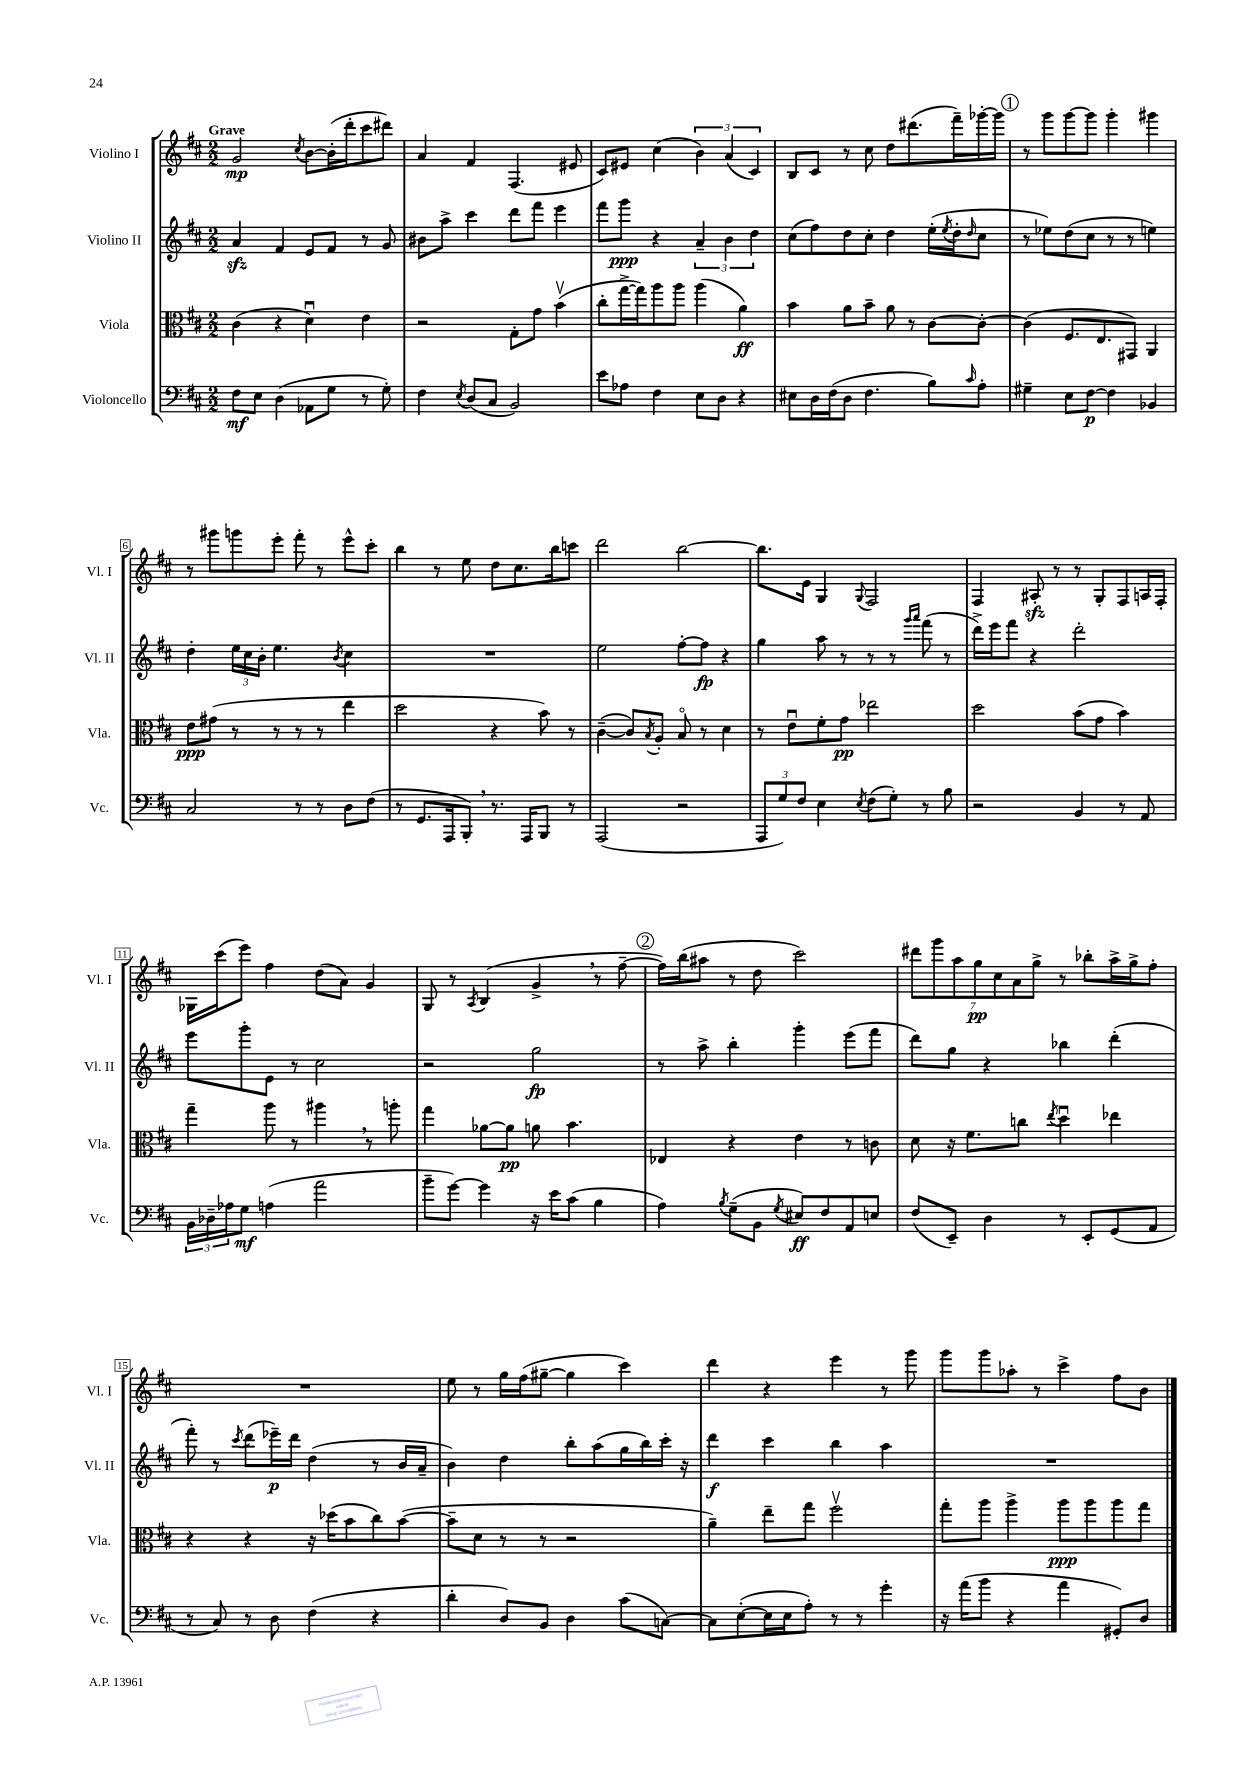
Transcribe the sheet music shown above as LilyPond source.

<<
\new StaffGroup <<
\new Staff = "s0" \with { instrumentName = "Violino I" shortInstrumentName = "Vl. I" } {
    \clef treble \key d \major \numericTimeSignature \time 2/2 \tempo "Grave"
    g'2\mp \acciaccatura { cis''8 } b'8~ b'16-.( d'''16-. cis'''8 dis'''8) |
    a'4 fis'4 fis4.( eis'8 |
    cis'8) eis'8 cis''4( \tuplet 3/2 { b'4) a'4( cis'4) } |
    b8 cis'8 r8 cis''8 d''8 dis'''8.( fis'''16--) ges'''16~-. ges'''16 |
    \mark \markup { \circle "1" } r8 g'''8 g'''8~ g'''8 g'''4-. gis'''4 |
    r8 gis'''8 g'''8 e'''8-. fis'''8-. r8 e'''8-^ cis'''8-. |
    b''4 r8 e''8 d''8 cis''8. b''16 c'''8 |
    d'''2 b''2~ |
    b''8. e'16 g4 \appoggiatura { g8 } fis2 |
    fis4 ais8-.\sfz r8 r8 g8-. fis8 a16 fis16-. |
    ges16 cis'''16( e'''8) fis''4 d''8( a'8) g'4 |
    g8 r8 \acciaccatura { a8 } b4( g'4-> \breathe r8 fis''8~-- |
    \mark \markup { \circle "2" } fis''16) b''16( ais''8 r8 d''8 cis'''2) |
    \tuplet 7/4 { dis'''8 g'''8 a''8 g''8\pp cis''8 a'8 g''8-> } r8 bes''8-. a''16-> g''16-> fis''8-. |
    R1 |
    e''8 r8 g''16 fis''16( gis''8~-- gis''4 cis'''4) |
    d'''4 r4 e'''4 r8 g'''8 |
    g'''8 g'''8 aes''8-. r8 cis'''4-> fis''8 b'8 \bar "|." |
}
\new Staff = "s1" \with { instrumentName = "Violino II" shortInstrumentName = "Vl. II" } {
    \clef treble \key d \major \numericTimeSignature \time 2/2
    a'4\sfz fis'4 e'8 fis'8 r8 g'8 |
    bis'8 a''8-> cis'''4 d'''8 fis'''8 e'''4 |
    fis'''8 g'''8\ppp r4 \tuplet 3/2 { a'4-- b'4 d''4 } |
    cis''8( fis''8) d''8 cis''8-. d''4 e''16-.( \acciaccatura { e''8 } d''16-. \grace { d''16 } cis''8 |
    \mark \markup { \circle "1" } r8 ees''8) d''8( cis''8 r8 r8 e''4) |
    d''4-. \tuplet 3/2 { e''16 cis''16 b'16-. } e''4. \acciaccatura { b'8 } cis''4 |
    R1 |
    e''2 fis''8~-. fis''8\fp r4 |
    g''4 a''8 r8 r8 r8 \grace { g'''16 a'''16 } fis'''8( r8 |
    d'''16->) e'''16 fis'''8 r4 d'''2-. |
    e'''8 g'''8-. e'8 r8 cis''2 |
    r2 g''2\fp |
    \mark \markup { \circle "2" } r8 a''8-> b''4-. g'''4-. e'''8( fis'''8 |
    d'''8) g''8 r4 bes''4 d'''4-.( |
    fis'''8-.) r8 \acciaccatura { cis'''8 } d'''8( ees'''16--\p) d'''16 d''4( r8 b'16 a'16-- |
    b'4) d''4 b''8-. a''8( g''16 b''16) cis'''16-. r16 |
    d'''4\f cis'''4 b''4 a''4 |
    R1 \bar "|." |
}
\new Staff = "s2" \with { instrumentName = "Viola" shortInstrumentName = "Vla." } {
    \clef alto \key d \major \numericTimeSignature \time 2/2
    cis'4( r4 d'4\downbow) e'4 |
    r2 g8-. g'8 b'4\upbow( |
    cis''8-. g''16~-> g''16) a''8 a''8 a''4( a'4\ff) |
    b'4 a'8 b'8-- a'8 r8 cis'8~ cis'8~-. |
    \mark \markup { \circle "1" } cis'4( fis8. e8. gis,8) a,4 |
    e'8\ppp gis'8( r8 r8 r8 r8 e''4 |
    d''2 r4 b'8) r8 |
    cis'4~--( cis'8) \acciaccatura { b8 } a8-. b8\flageolet r8 d'4 |
    r8 e'8\downbow fis'8-. g'8\pp ees''2 |
    d''2 b'8( g'8 b'4) |
    g''4-- a''8 r8 ais''4 \breathe r8 a''8-. |
    g''4 aes'8~ aes'8\pp a'8 b'4. |
    \mark \markup { \circle "2" } ees4 r4 e'4 r8 c'8 |
    d'8 r16 fis'8. c''8 \acciaccatura { e''8 } d''4\downbow ees''4 |
    r4 r4 r16 des''16( b'8 cis''8) b'8~( |
    b'8-- d'8 r8 r8 r2 |
    a'4--) e''8-- g''8 fis''2\upbow |
    g''8-. a''8 a''4-> a''8\ppp a''8 a''8 g''8 \bar "|." |
}
\new Staff = "s3" \with { instrumentName = "Violoncello" shortInstrumentName = "Vc." } {
    \clef bass \key d \major \numericTimeSignature \time 2/2
    fis8\mf e8 d4( aes,8 g8 r8 g8-.) |
    fis4 \acciaccatura { e8 } d8( cis8 b,2) |
    e'8 aes8 fis4 e8 d8 r4 |
    eis8 d16 fis16( d8 fis4. b8) \grace { cis'16 } a8-. |
    \mark \markup { \circle "1" } gis4-- e8 fis8~\p fis4 bes,4 |
    cis2 r8 r8 d8 fis8( |
    r8 g,8. a,,16 b,,8-.) \breathe r8. a,,16 b,,8 r8 |
    a,,2( r2 |
    \tuplet 3/2 { a,,8 g8) fis8 } e4 \acciaccatura { e8 } fis8( g8-.) r8 b8 |
    r2 b,4 r8 a,8 |
    \tuplet 3/2 { b,16 des16-- aes16 } g8\mf a4( a'2 |
    b'8-- g'8~) g'4 r16 e'16 cis'8( b4 |
    \mark \markup { \circle "2" } a4) \acciaccatura { b8 } g8--( b,8 \acciaccatura { g8 } eis8\ff) fis8 a,8 e8 |
    fis8( e,8--) d4 r8 e,8-. g,8( a,8 |
    r8 cis8) r8 d8 fis4( r4 |
    d'4-. d8) b,8 d4 cis'8( c8~) |
    c8 e8~-.( e16 e16 a8-.) r8 r8 g'4-. |
    r16 a'16( b'8 r4 a'4 gis,8-.) d8 \bar "|." |
}
>>
>>
\layout { \context { \Score \override BarNumber.stencil = #(make-stencil-boxer 0.1 0.3 ly:text-interface::print) } }
